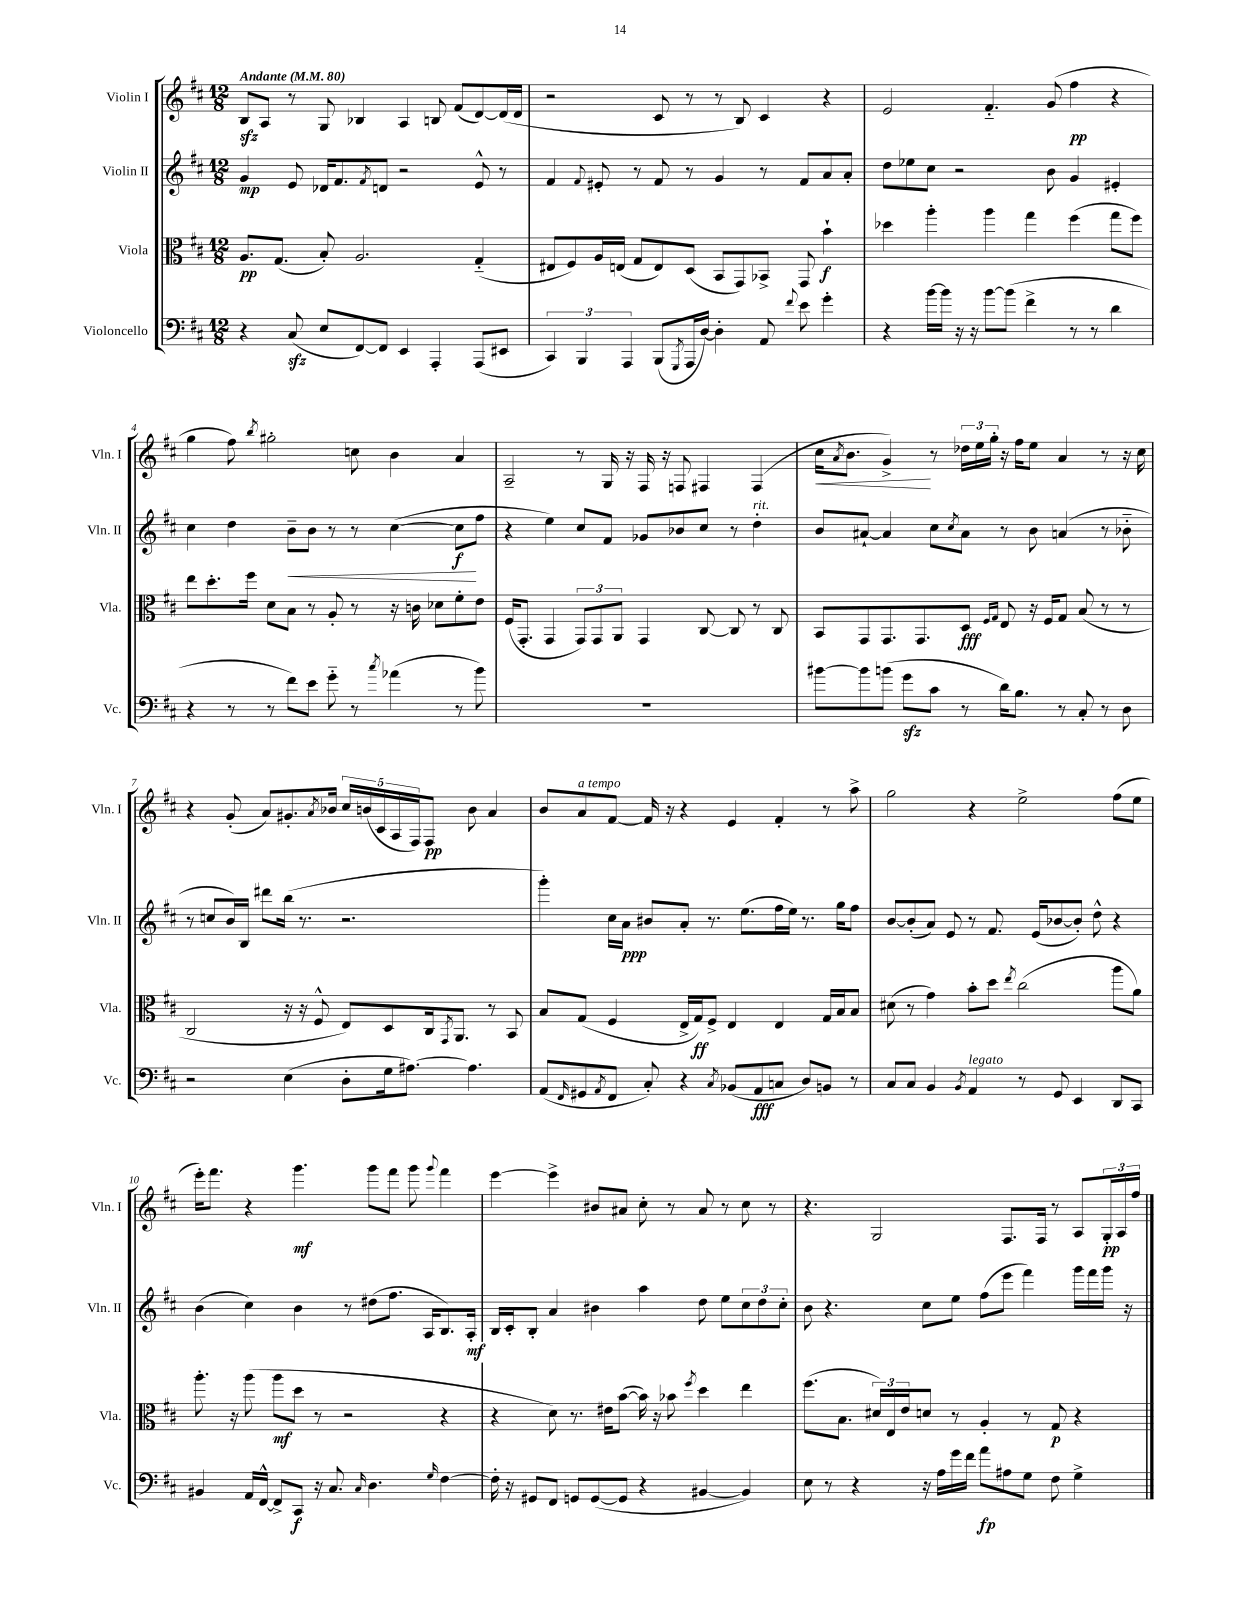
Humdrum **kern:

**kern	**kern	**kern	**kern
*staff4	*staff3	*staff2	*staff1
*clefF4	*clefC3	*clefG2	*clefG2
*k[f#c#]	*k[f#c#]	*k[f#c#]	*k[f#c#]
*M12/8	*M12/8	*M12/8	*M12/8
*MM80	*MM80	*MM80	*MM80
4r	8.A	4g	8B
.	.	.	8A
.	(8.G	.	.
(8C#	.	8e	8r
8E	8B')	16d-	8G
.	.	8.f#	.
[8FF#)	2.A	.	4B-
.	.	8qf#	.
8FF#]	.	8d	.
4EE	.	2r	4A
4AAA'	.	.	8B
.	.	.	(8f#
(8AAA	(4G'~	8e^^	[8d)
8EE#	.	8r	(16d]
.	.	.	16d
=	=	=	=
6CC#)	8E#	4f#	2r
.	8F#)	.	.
6BBB	.	.	.
.	.	8qqf#	.
.	16A	8e#'	.
.	(16E	.	.
6AAA	.	.	.
.	8G	8r	.
(8BBB	8E)	8f#	8c#
8qGGG	.	.	.
16AAA	(8D	8r	8r
[16D)	.	.	.
4D']	8BB	4g	8r
.	8GG)	.	8B)
8AA	8BB-^	8r	4c#
8qqf#	.	.	.
8e	8GG	8f#	.
4g'	4b`	8a	4r
.	.	8a'	.
=	=	=	=
4r	4dd-	8dd	2e
.	.	8ee-	.
[16b	4aa'	8cc#	.
16b]	.	.	.
16r	.	2r	.
16r	.	.	.
[8b	4aa	.	4.f#'~
(8b]	.	.	.
4f#^	4gg	.	.
.	.	8b	(8g
8r	(4ff#	4g	4ff#
8r	.	.	.
4d	8gg	4e#'	4r
.	8ff#)	.	.
=	=	=	=
4r	8ee	4cc#	4gg
.	8.dd'	.	.
8r	.	4dd	8ff#)
.	16ff#	.	.
.	.	.	8qbb
8r	8d	.	2gg#'
8f#)	8B	8b~	.
8e	8r	8b	.
8g'~	8A'	8r	.
8r	8r	8r	8cc
8qcc#	.	.	.
(4a-	16r	([4cc#	4b
.	16c	.	.
.	8d-	.	.
8r	8f#'	8cc#]	4a
8b)	8e	8ff#	.
=	=	=	=
1.r	(16F#	4r	2A~
.	8.GG'	.	.
.	4GG	4ee)	.
.	12GG)	8cc#	8r
.	12GG	.	.
.	.	8f#	16G
.	12AA	.	.
.	.	.	16r
.	4GG	8g-	16F#
.	.	.	16r
.	.	8b-	8F
.	[8C#	8cc#	4F#
.	8C#]	8r	.
.	8r	4dd'	(4F#
.	8C#	.	.
=	=	=	=
[8b#	8BB	8b	16cc#
.	.	.	8qa
.	.	.	8.b
8b#]	8GG	[8a#`	.
(8b	8.GG	4a#]	4g^)
8g	.	.	.
.	8.GG	.	.
8c#	.	8cc#	8r
.	.	8qcc#	.
8r	8D	8a#	24dd-
.	.	.	24ee
.	.	.	24gg'
.	16qqF#	.	.
.	16qqG	.	.
16d)	8E	8r	16r
8.B	.	.	16ff#
.	16r	8b	8ee
.	16F#	.	.
8r	8G	(4a	4a
8C#'	(8B	.	.
8r	8r	8r	8r
8D	8r	8b-'~	16r
.	.	.	16cc#
=	=	=	=
2r	2C#	8r	4r
.	.	8cc	.
.	.	16b)	(8g'
.	.	16B	.
.	.	8ddd#	8a)
(4E	16r	(16bb	8.g#'
.	16r	8.r	.
.	8F#^^	.	.
.	.	.	8qa
.	.	.	16b-
8D'	8E)	2.r	20cc#
.	.	.	(20b
.	.	.	20c#
16G	8D	.	.
.	.	.	20A
[8.A#)	.	.	.
.	.	.	20F#)
.	16C#	.	8F#
.	8qGG	.	.
.	8.AA	.	.
4.A#]	.	.	8b
.	8r	.	4a
.	8BB	.	.
=	=	=	=
(8AA	8B	4ggg')	8b
16qqFF#	.	.	.
8GG#	(8G	.	8a
8qAA	.	.	.
8FF#	4F#	16cc#	[8f#
.	.	16a	.
8C#')	.	8b#	16f#]
.	.	.	16r
4r	16E^	8a'	4r
.	16G)	.	.
.	8F#^	8.r	.
8qC#	.	.	.
(8BB-	4E	.	4e
.	.	(8.ee	.
8AA	.	.	.
8C	4E	16ff#	4f#'
.	.	16ee)	.
8D)	.	8.r	.
8BB	16G	.	8r
.	16B	16gg	.
8r	8B	8ff#	8aa^
=	=	=	=
8C#	(8d#	[8b	2gg
8C#	8r	(8b']	.
4BB	4g)	8a)	.
.	.	8e	.
8qBB	.	.	.
4AA	8b'	8r	4r
.	8dd	8.f#	.
.	8qee	.	.
8r	(2cc#	.	2ee^
.	.	(16e	.
8GG	.	[8b-	.
4EE	.	8b-'])	.
.	.	8dd^^	.
8DD	8aa	4r	(8ff#
8CC#	8a)	.	8ee
=	=	=	=
4BB#	8.aa'	(4b	16eee')
.	.	.	8.fff#
.	16r	.	.
16AA	(8aa	4cc#)	4r
[16FF#^^	.	.	.
8FF#^]	8aa	.	.
8CC#	8dd	4b	4.ggg
16r	8r	.	.
8.C#	.	.	.
.	2r	8r	.
16qqC#	.	.	.
4.D	.	(8dd#	8ggg
.	.	8.ff#	8fff#
.	.	.	8ggg
.	.	16A	.
16qqG	.	.	8qqggg
[4F#	4r	8.B)	4fff#
.	.	16A'	.
=	=	=	=
16F#']	4r	16B	[4eee
16r	.	16c#'	.
8GG#	.	8B'	.
8FF#	8d)	4a	4eee^]
8GG	8.r	.	.
([8GG	.	4b#	8b#
.	16e#	.	.
8GG]	([8b	.	8a#
4r	16b])	4aa	8cc#'
.	16r	.	.
.	8b-	.	8r
.	8qff#	.	.
[4BB#	4dd	8dd	8a#
.	.	8ee	8r
4BB#])	4ee	12cc#	8cc#
.	.	12dd	.
.	.	.	8r
.	.	12cc#'	.
=	=	=	=
8E	(8.ff#	8b	4.r
8r	.	4.r	.
.	8.B	.	.
4r	.	.	.
.	24d#)	.	2G
.	24E	.	.
.	24e	.	.
16r	8d	8cc#	.
16A	.	.	.
16g	8r	8ee	.
16f#	.	.	.
8a	4A'	(8ff#	.
8A#	.	8eee	8.F#
8G	8r	4fff#)	.
.	.	.	16F#
8F#	8G	.	8r
4G^	4r	16ggg	8A
.	.	16fff#	.
.	.	16ggg	24G'
.	.	.	24A
.	.	16r	.
.	.	.	24ff#
==	==	==	==
*-	*-	*-	*-
